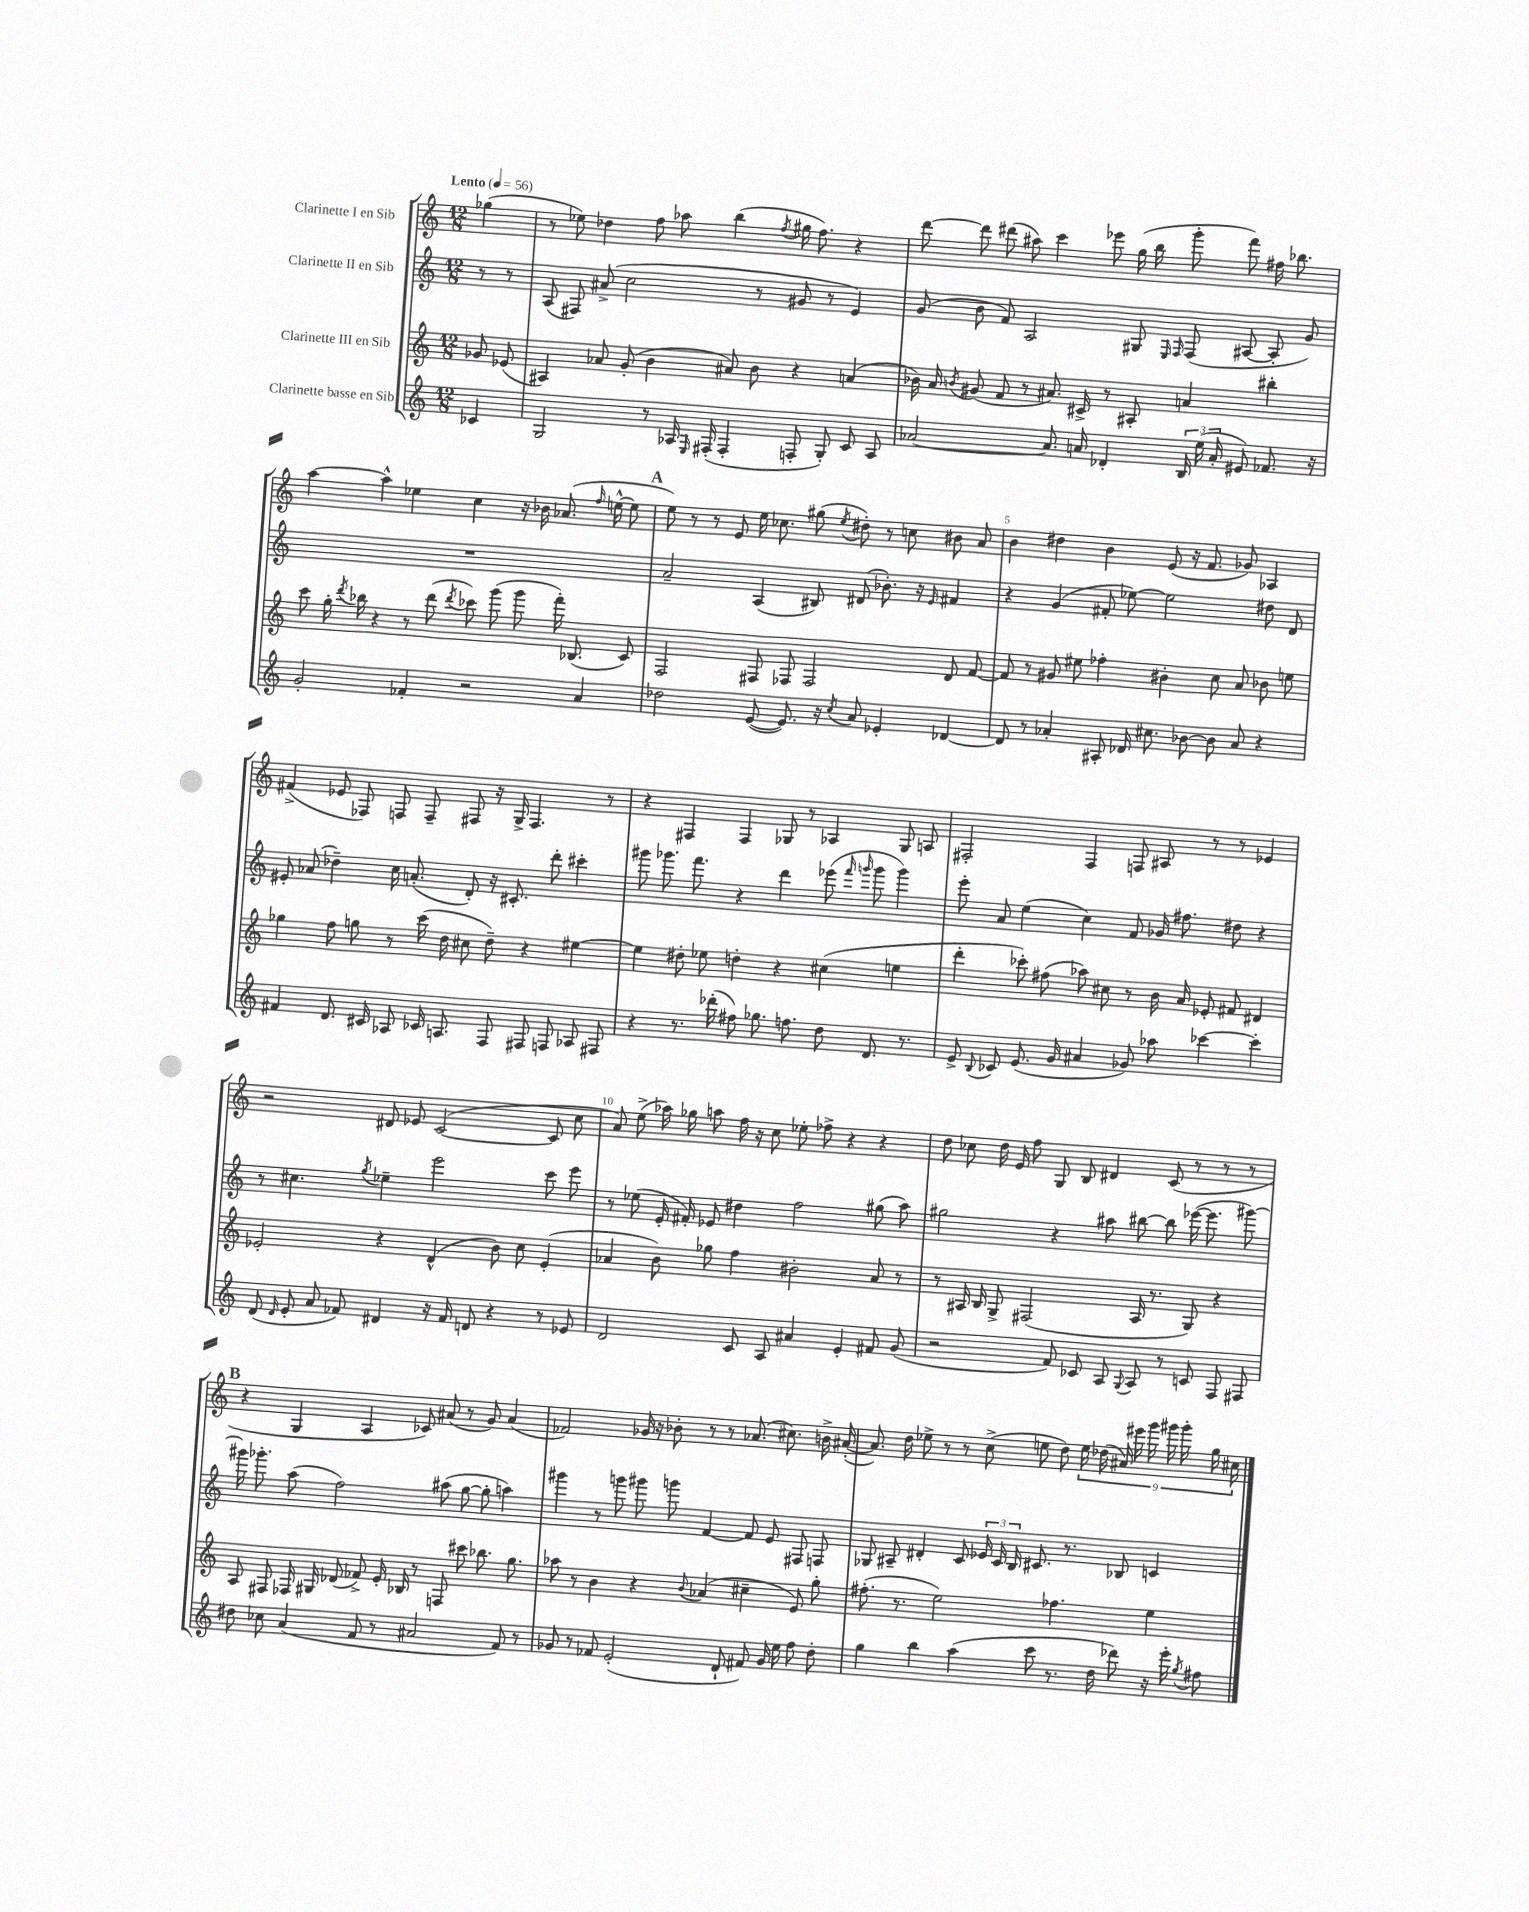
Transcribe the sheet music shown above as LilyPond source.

<<
\new StaffGroup <<
\new Staff = "s0" \with { instrumentName = "Clarinette I en Sib" } {
    \clef treble \key c \major \numericTimeSignature \time 12/8 \partial 4 \tempo "Lento" 4 = 56
    \autoBeamOff ges''4( |
    r8 ees''8) des''4 f''8 aes''8 b''4( \acciaccatura { f''8 } gis''16 f''8.) r4 |
    d'''8~ d'''8 dis'''8( ais''8) c'''4 ees'''8 g''16( b''16 g'''8-. f'''8) fis''16 bes''8. |
    a''4~ a''4-^ ees''4 c''4 r16 bes'16 aes'8.( \grace { f''16 } e''16~-^ e''8 |
    \mark \markup { \bold "A" } e''8) r8 r8 e'8 e''16 ces''8. gis''8( \acciaccatura { e''8 } dis''8-.) r8 c''8 bis'8 a'8 |
    b'4 dis''4 b'4 e'8( r16 f'8. ges'8) aes4 |
    fis'4->( ees'8 fes8) f8 f8-- fis8 r16 g16-> fis4. r8 |
    r4 fis4 fis4 ges8 r8 aes4 ges8 a8 |
    fis2-. fis4 f8 ais8 r8 r8 ees'4 |
    r2 dis'8 ees'8 c'2~( c'8 c''8 |
    a'8) e''8->( aes''16) ges''16 a''8 f''16 r16 c''8 ees''8-. fes''8-> r4 r4 |
    d''8 ces''8 d''16 e'16 f''8 g8 b8 dis'4 c'8( r8 r8 r8 |
    \mark \markup { \bold "B" } r4 g4 a4 ces'8) ais'8( r8 g'8) ais'4( |
    fes'2) ges'16 r16 bes'8-. r8 r8 aes'8.( cis''8.) b'16-> ais'16~-.( |
    ais'8.) d''16 ees''8-> r8 r8 c''8->( e''8 d''8) \tuplet 9/8 { e''16 des''16( ais'16) eis'''16 g'''16 gis'''16 gis'''16-. g''16 cis''16 } \bar "|." |
}
\new Staff = "s1" \with { instrumentName = "Clarinette II en Sib" } {
    \clef treble \key c \major \numericTimeSignature \time 12/8 \partial 4
    \autoBeamOff r8 r8 |
    a8( fis8) ais'8->( c''2 r8 gis'8 r8 e'4) |
    g'8( b'8 f'8) a2 gis8 \grace { e16 f16 } f8( ais8~ ais8-. g'8) |
    R1. |
    \mark \markup { \bold "A" } a'2-- a4( bis8) dis'8( bes'8.-.) r16 \grace { e'16 } fis'4 |
    r4 g'4( fis'8-. ees''8~) ees''2 dis''8 d'8 |
    eis'8-. aes'8( des''4--) c''16 a'8.-.( d'8-.) r16 cis'8.-. d'''8-. cis'''4-. |
    gis'''8 ges'''8. f'''8. r4 d'''4 ees'''8( \grace { f'''16 g'''16 } g'''8 g'''4) |
    e'''8-. a'8 e''4( c''4) f'8 ges'16 fis''8. dis''8 r4 |
    r8 cis''4. \acciaccatura { g''8 } ees''4-- e'''2 c'''8 e'''8 |
    r8 ees''8( e'16-. fis'16-.) ees'8 dis''4 f''2 gis''8( a''8) |
    gis''2 r4 ais''8 bis''8~ bis''8 ees'''16~( ees'''8. gis'''8~) |
    \mark \markup { \bold "B" } gis'''16 ges'''8.-. a''8( f''2) ais''8( g''8~ g''8-. a''4) |
    gis'''4 r8 g'''8 gis'''8 g'''8 f'4~ f'8 e'8 fis8 f8 |
    ges8 ais8-- dis'4-. c'8 \tuplet 3/2 { ees'16 c'16 b16 } cis'8. r8. bes8 c'4 \bar "|." |
}
\new Staff = "s2" \with { instrumentName = "Clarinette III en Sib" } {
    \clef treble \key c \major \numericTimeSignature \time 12/8 \partial 4
    \autoBeamOff ges'8 ees'8( |
    ais4) aes'8 g'8-.( b'4 ais'8) b'8 r4 a'4( |
    bes'16) a'16 \acciaccatura { b'8 } gis'8( f'8 r8 ais'8.) cis'16-> r8 ais8-. a'4 bis''4-. |
    c'''8 g''16-. \acciaccatura { d'''8 } bes''16 r4 r8 d'''8( \acciaccatura { d'''8 } ces'''8) g'''8( g'''8 f'''16-.) bes8.( c'8) |
    \mark \markup { \bold "A" } f2 fis8 fes8 fes2 d'8 f'8~ |
    f'8 r8 gis'8 eis''8 fes''4-. bis'4-. c''8 a'8 bes'8 e''8 |
    ges''4 f''8 g''8 r8 c'''16( d''16 cis''8 d''8--) r4 eis''4~ |
    eis''4 dis''8-. ees''8 d''4-. r4 cis''4( e''4 |
    d'''4-. ces'''8-.) fis''8( aes''8) cis''8 r8 b'16 a'16 ees'8-. fis'8 dis'4 |
    ees'2-. r4 d'4-^( b'8) c''8 ees'4-.( |
    aes'4 b'8) ges''8 f''4 bis'2-. aes'8 r8 |
    r8 ais16 b16 g8-> fis2( ais16 r8. g8) r4 |
    \mark \markup { \bold "B" } a8 fis8 fes16 gis16 des'8( fes'8->) e'16-. bes16 r8 f8 cis'''8 bes''8. g''8. |
    aes''8 r8 b'4 r4 \appoggiatura { b'8 } aes'4( cis''4-- e'8) g''8-. |
    fis''8.-.( r8. e''2) fes''4. e''4 \bar "|." |
}
\new Staff = "s3" \with { instrumentName = "Clarinette basse en Sib" } {
    \clef treble \key c \major \numericTimeSignature \time 12/8 \partial 4
    \autoBeamOff ces'4 |
    g2 r8 aes16 \grace { e16 } fis16-.( fis4-. f8-. g8-.) c'8 aes8 |
    aes'2~ aes'8. a'16 des'4-. \tuplet 3/2 { b16 e''16( a'16-. } eis'8) fes'8. r16 |
    g'2-. fes'4-. r2 a'4 |
    \mark \markup { \bold "A" } des''2 e'8~( e'8.) r16 \acciaccatura { c''8 } a'8 ees'4-. des'4~ |
    des'8 r8 aes'4-. ais8-. des'16 cis''8. bes'8~ bes'8 aes'8 r4 |
    fis'4 d'8. cis'16 aes8 ces'16 a8. f8 fis8 f8 aes8 fis8 |
    r4 r8. des'''16-.( fis''8) ges''8. f''8. d''8 d'8. r8. |
    e'8-> \appoggiatura { b8 } ces'8 e'8.( g'16 ais'4 ges'8) aes''8 ces'''4~ ces'''4-. |
    d'8( \grace { d'16 } e'8-. a'8 fes'8) dis'4 r16 fes'16 d'8 r4 r8 ees'8 |
    d'2 c'8 a8 ais'4 e'4-. fis'8 g'8( |
    r2 f'8) ces'8 a8 \appoggiatura { g8 } a8 r8 c'8 f8 fis8 |
    \mark \markup { \bold "B" } dis''8 ces''8 a'4( f'8 r8 ais'2 f'8) r8 |
    ges'8 r8 fes'8 e'2-.( d'8-! fis'8) ges'16 e''16 f''8 d''8-. |
    g''4 b''4 a''4( c'''8 r8. d''16 des'''8) r16 e'''16-. \acciaccatura { g''8 } fis''8 \bar "|." |
}
>>
>>
\layout { \context { \Score \override BarNumber.break-visibility = ##(#f #t #t) barNumberVisibility = #(every-nth-bar-number-visible 5) } }
